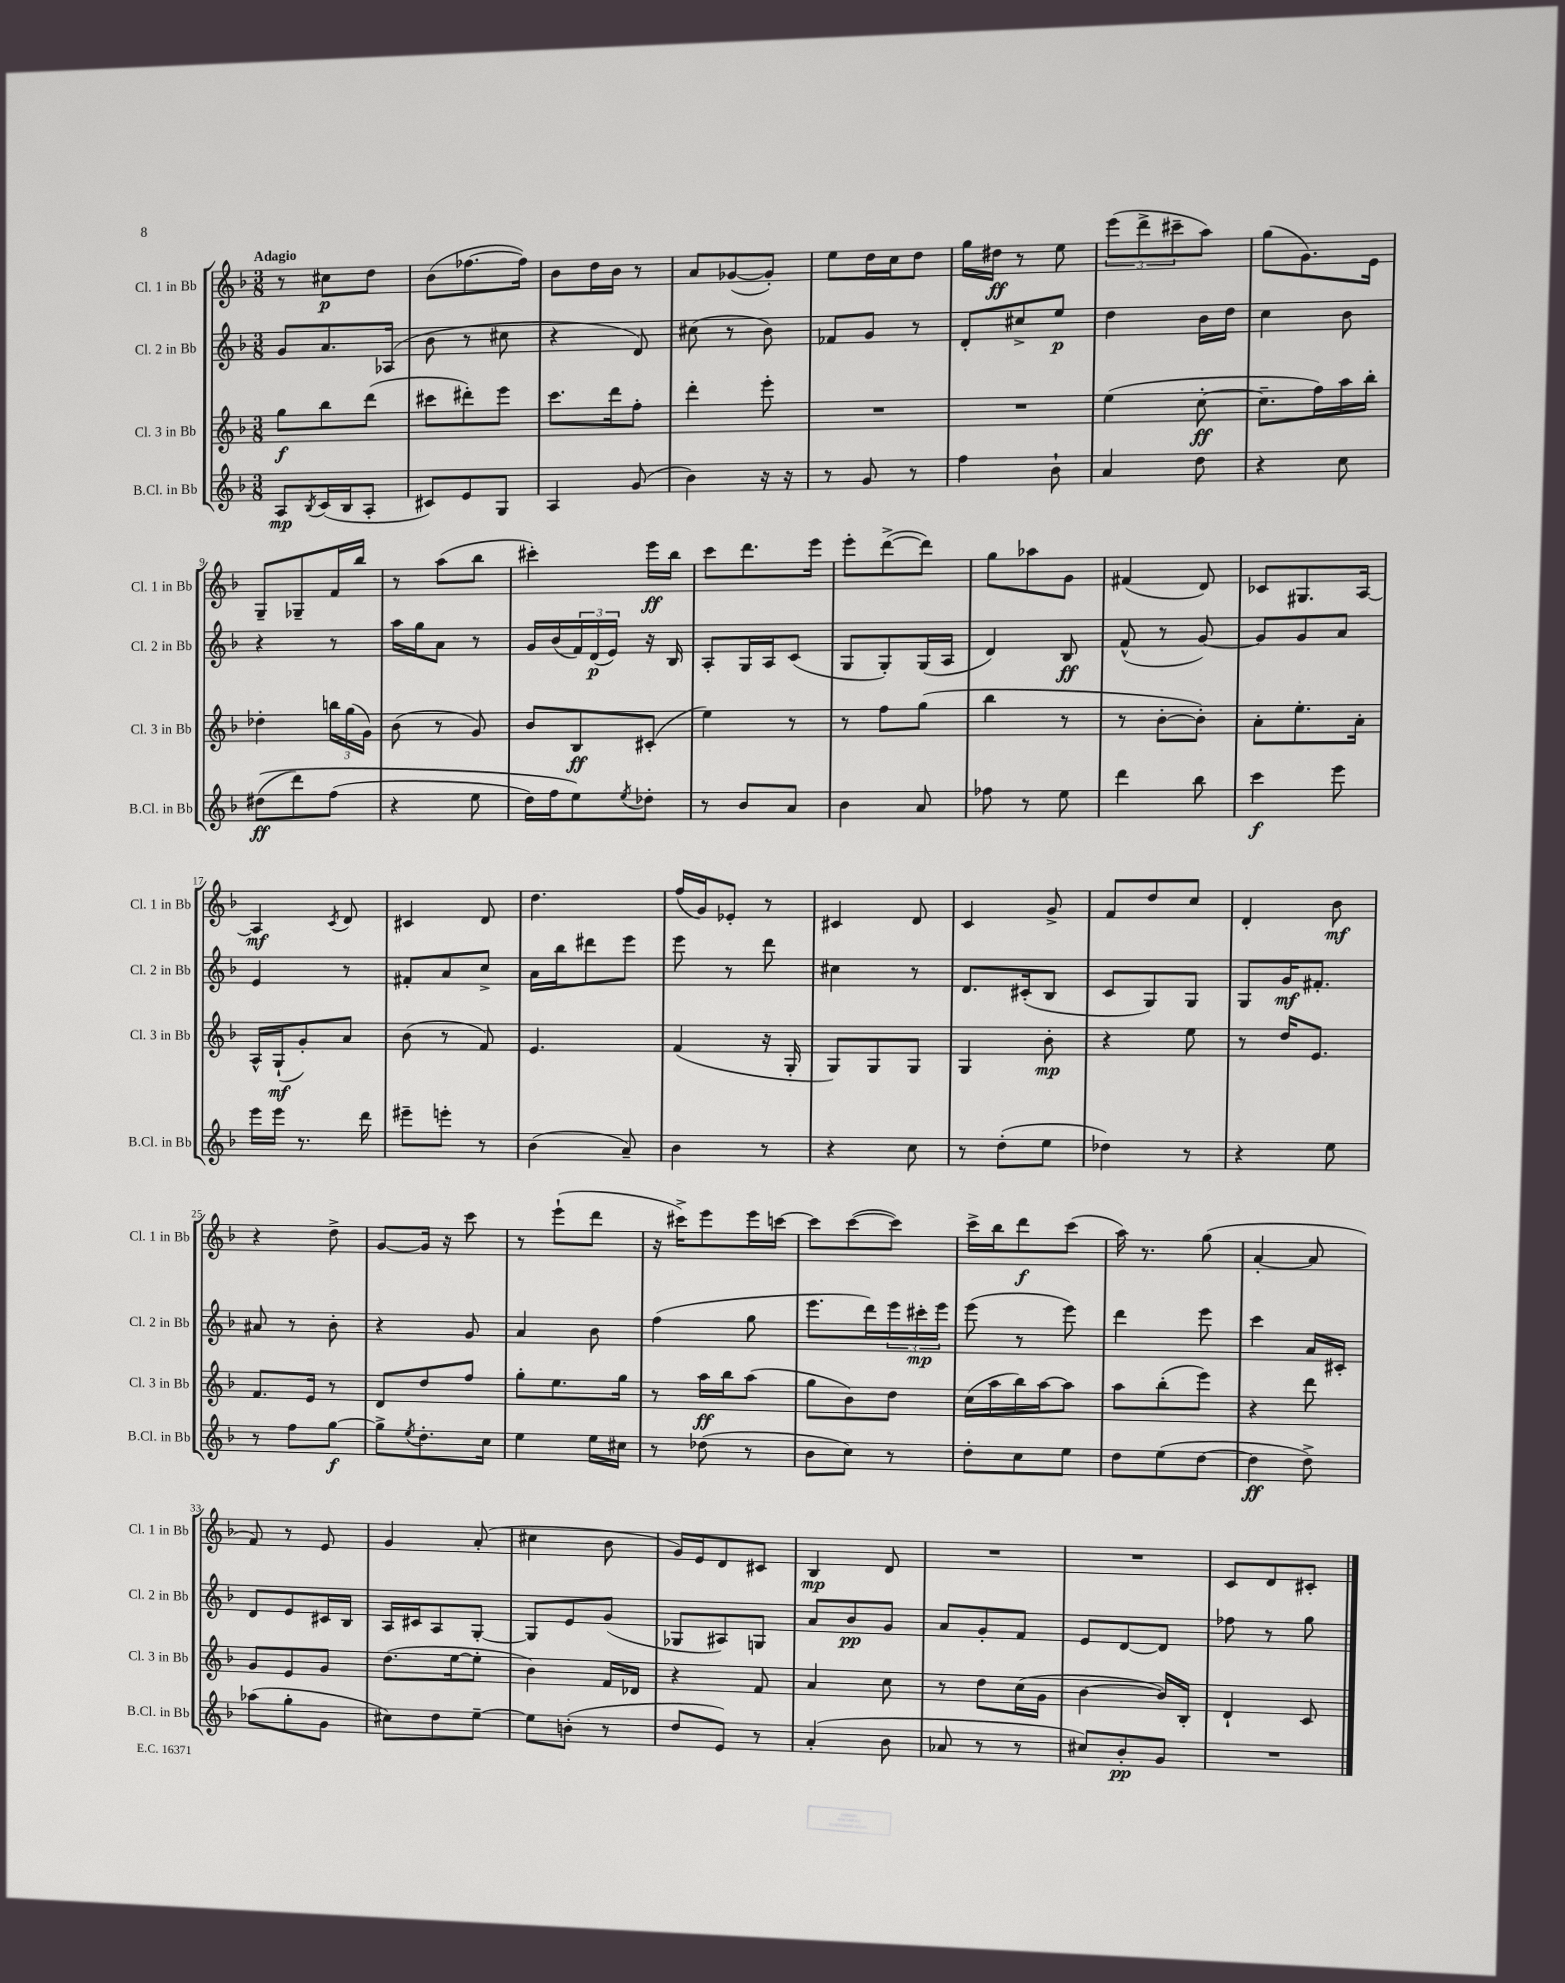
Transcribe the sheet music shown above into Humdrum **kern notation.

**kern	**dynam	**kern	**dynam	**kern	**dynam	**kern	**dynam
*part4	*part4	*part3	*part3	*part2	*part2	*part1	*part1
*staff4	*staff4	*staff3	*staff3	*staff2	*staff2	*staff1	*staff1
*I"B.Cl. in Bb	*	*I"Cl. 3 in Bb	*	*I"Cl. 2 in Bb	*	*I"Cl. 1 in Bb	*
*I'B.Cl. in Bb	*	*I'Cl. 3 in Bb	*	*I'Cl. 2 in Bb	*	*I'Cl. 1 in Bb	*
*clefG2	*	*clefG2	*	*clefG2	*	*clefG2	*
*k[b-]	*	*k[b-]	*	*k[b-]	*	*k[b-]	*
*M3/8	*	*M3/8	*	*M3/8	*	*M3/8	*
=1	=1	=1	=1	=1	=1	=1	=1
!	!	!	!	!	!	!LO:TX:a:B:t=Adagio	!
8A/L	mp	8gg\L	f	8g/L	.	8r	.
8qB-/	.	.	.	.	.	.	.
(16c/L	.	8bb-\	.	8.a/	.	8cc#X\L	p
16B-/J	.	.	.	.	.	.	.
8A'/J	.	(8ddd\J	.	.	.	8dd\J	.
.	.	.	.	(16A-X/Jk	.	.	.
=2	=2	=2	=2	=2	=2	=2	=2
8c#X/L)	.	8ccc#X\L	.	8b-\	.	(8b-\L	.
8e/	.	8ddd#X'\)	.	8r	.	[8.ff-X\	.
8G/J	.	8eee\J	.	8cc#X\	.	.	.
.	.	.	.	.	.	16ff-\Jk])	.
=3	=3	=3	=3	=3	=3	=3	=3
4A/	.	8.ccc\L	.	4r	.	8b-\L	.
.	.	.	.	.	.	16dd\L	.
.	.	16ddd\k	.	.	.	16b-\JJ	.
(8g/	.	8ff'\J	.	8d/)	.	8r	.
=4	=4	=4	=4	=4	=4	=4	=4
4b-\)	.	4ddd'\	.	(8cc#X\	.	8a/L	.
.	.	.	.	8r	.	([8g-X/	.
16r	.	8eee'\	.	8b-\)	.	8g-'/J])	.
16r	.	.	.	.	.	.	.
=5	=5	=5	=5	=5	=5	=5	=5
8r	.	4.r	.	8f-X/L	.	8ee\L	.
8g/	.	.	.	8g/J	.	16dd\L	.
.	.	.	.	.	.	16cc\J	.
8r	.	.	.	8r	.	8dd\J	.
=6	=6	=6	=6	=6	=6	=6	=6
4ff\	.	4.r	.	8d'/L	.	16gg\LL	.
.	.	.	.	.	.	16dd#X\JJ	ff
.	.	.	.	8cc#X^/	.	8r	.
8b-`\	.	.	.	8ee/J	p	8ee\	.
=7	=7	=7	=7	=7	=7	=7	=7
4a/	.	(4ee\	.	4dd\	.	(12eee\L	.
.	.	.	.	.	.	12ddd^\	.
.	.	.	.	.	.	12ccc#X~\	.
8dd\	.	[8cc'\	ff	16b-\LL	.	8aa\J)	.
.	.	.	.	16dd\JJ	.	.	.
=8	=8	=8	=8	=8	=8	=8	=8
4r	.	8.cc~\L]	.	4cc\	.	(8gg\L	.
.	.	.	.	.	.	8.g\)	.
.	.	16ff\L)	.	.	.	.	.
8cc\	.	16aa\	.	8b-\	.	.	.
.	.	16bb-'\JJ	.	.	.	16e\Jk	.
!!LO:LB:g=z
=9	=9	=9	=9	=9	=9	=9	=9
((8dd#X\L	ff	4dd-X'\	.	4r	.	8G~/L	.
8ddd\)	.	.	.	.	.	8G-X~/	.
(8ff\J	.	24bbn\LL	.	8r	.	16f/L	.
.	.	(24gg\	.	.	.	.	.
.	.	.	.	.	.	16bb-/JJ	.
.	.	24g\JJ)	.	.	.	.	.
=10	=10	=10	=10	=10	=10	=10	=10
4r	.	(8b-\	.	16aa\LL	.	8r	.
.	.	.	.	16gg\J	.	.	.
.	.	8r	.	8a\J	.	(8aa\L	.
8ee\	.	8g/)	.	8r	.	8bb-\J	.
=11	=11	=11	=11	=11	=11	=11	=11
16dd\LL)	.	8b-/L	.	16g/LL	.	4ccc#X'\)	.
16ff\J	.	.	.	(16b-/	.	.	.
8ee\)	.	8B-/	ff	24f/)	.	.	.
.	.	.	.	(24d/	p	.	.
.	.	.	.	24e/JJ)	.	.	.
8qee/	.	.	.	.	.	.	.
8dd-X'\J	.	(8c#X'/J	.	16r	.	16eee\LL	ff
.	.	.	.	16B-/	.	16bb-\JJ	.
=12	=12	=12	=12	=12	=12	=12	=12
8r	.	4ee\)	.	8A'/L	.	8ccc\L	.
8b-/L	.	.	.	16G/L	.	8.ddd\	.
.	.	.	.	16A/J	.	.	.
8a/J	.	8r	.	(8c/J	.	.	.
.	.	.	.	.	.	16eee\Jk	.
=13	=13	=13	=13	=13	=13	=13	=13
4b-\	.	8r	.	8G/L	.	8eee'\L	.
.	.	8ff\L	.	8G'/)	.	([8ddd^\	.
8a/	.	(8gg\J	.	(16G/L	.	8ddd\J])	.
.	.	.	.	16A/JJ	.	.	.
=14	=14	=14	=14	=14	=14	=14	=14
8ff-X\	.	4bb-\	.	4d/)	.	8gg\L	.
8r	.	.	.	.	.	8aa-X\	.
8ee\	.	8r	.	8B-/	ff	8g\J	.
=15	=15	=15	=15	=15	=15	=15	=15
4ddd\	.	8r	.	(8f^^/	.	(4f#X/	.
.	.	[8b-'\L	.	8r	.	.	.
8bb-\	.	8b-'\J])	.	[8g/)	.	8d/)	.
=16	=16	=16	=16	=16	=16	=16	=16
4ccc\	f	8a'\L	.	8g/L]	.	8c-X/L	.
.	.	8.ee'\	.	8g/	.	8.G#X/	.
8eee\	.	.	.	8a/J	.	.	.
.	.	16a'\Jk	.	.	.	[16A/Jk	.
!!LO:LB:g=z
=17	=17	=17	=17	=17	=17	=17	=17
16eee\LL	.	16A^^/LL	.	4e/	.	4A/]	mf
16eee\JJ	.	(16G`/J	mf	.	.	.	.
8.r	.	8g'/)	.	.	.	.	.
.	.	.	.	.	.	8qc/	.
.	.	8a/J	.	8r	.	8d/	.
16ddd\	.	.	.	.	.	.	.
=18	=18	=18	=18	=18	=18	=18	=18
8eee#X~\L	.	(8b-\	.	8f#X'/L	.	4c#X/	.
8eeen'\J	.	8r	.	8a/	.	.	.
8r	.	8f/)	.	8cc^/J	.	8d/	.
=19	=19	=19	=19	=19	=19	=19	=19
(4b-\	.	4.e/	.	16a\LL	.	4.dd\	.
.	.	.	.	16bb-\J	.	.	.
.	.	.	.	8ddd#X\	.	.	.
8a~/)	.	.	.	8eee\J	.	.	.
=20	=20	=20	=20	=20	=20	=20	=20
4b-\	.	(4f/	.	8eee\	.	(16ff/LL	.
.	.	.	.	.	.	16g/J)	.
.	.	.	.	8r	.	8e-X'/J	.
8r	.	16r	.	8ddd\	.	8r	.
.	.	16G'/	.	.	.	.	.
=21	=21	=21	=21	=21	=21	=21	=21
4r	.	8G/L)	.	4cc#X\	.	4c#X/	.
.	.	8G/	.	.	.	.	.
8cc\	.	8G/J	.	8r	.	8d/	.
=22	=22	=22	=22	=22	=22	=22	=22
8r	.	4G/	.	8.d/L	.	4c/	.
(8dd'\L	.	.	.	.	.	.	.
.	.	.	.	(16c#X'/k	.	.	.
8ee\J	.	8b-'\	mp	8B-/J	.	8g^/	.
=23	=23	=23	=23	=23	=23	=23	=23
4dd-X\)	.	4r	.	8c/L	.	8f/L	.
.	.	.	.	8G/)	.	8dd/	.
8r	.	8ee\	.	8G/J	.	8cc/J	.
=24	=24	=24	=24	=24	=24	=24	=24
4r	.	8r	.	8G/L	.	4d'/	.
.	.	16dd/KL	.	16g/K	mf	.	.
.	.	8.e/J	.	8.f#X'/J	.	.	.
8ee\	.	.	.	.	.	8b-\	mf
!!LO:LB:g=z
=25	=25	=25	=25	=25	=25	=25	=25
8r	.	8.f/L	.	8a#X/	.	4r	.
8ff\L	.	.	.	8r	.	.	.
.	.	16e/Jk	.	.	.	.	.
[8gg\J	f	8r	.	8b-'\	.	8dd^\	.
=26	=26	=26	=26	=26	=26	=26	=26
8gg^\L]	.	8d/L	.	4r	.	[8g/L	.
8qee/	.	.	.	.	.	.	.
8.dd'\	.	8dd/	.	.	.	16g/Jk]	.
.	.	.	.	.	.	16r	.
.	.	8ff/J	.	8g/	.	8ccc\	.
16cc\Jk	.	.	.	.	.	.	.
=27	=27	=27	=27	=27	=27	=27	=27
4ee\	.	8gg'\L	.	4a/	.	8r	.
.	.	8.ee\	.	.	.	(8eee`\L	.
16ee\LL	.	.	.	8b-\	.	8ddd\J	.
16cc#X\JJ	.	16gg\Jk	.	.	.	.	.
=28	=28	=28	=28	=28	=28	=28	=28
8r	.	8r	.	(4ff\	.	16r	.
.	.	.	.	.	.	16ccc#X^\KL)	.
(8dd-X\	.	16aa\LL	ff	.	.	8eee\	.
.	.	16bb-\J	.	.	.	.	.
8r	.	(8aa\J	.	8gg\	.	16eee\L	.
.	.	.	.	.	.	[16cccn\JJ	.
=29	=29	=29	=29	=29	=29	=29	=29
8b-\L	.	8gg\L	.	8.eee\L	.	8ccc\L]	.
8cc\J)	.	8b-\)	.	.	.	([8ccc\	.
.	.	.	.	16ddd\L)	.	.	.
8r	.	8dd\J	.	24eee\	.	8ccc\J])	.
.	.	.	.	24ccc#X'\	mp	.	.
.	.	.	.	24eee\JJ	.	.	.
=30	=30	=30	=30	=30	=30	=30	=30
8dd'\L	.	(16cc\LL	.	(8eee\	.	16ccc^\LL	.
.	.	16aa\	.	.	.	16bb-\J	.
8cc\	.	16bb-\)	.	8r	.	8ddd\	f
.	.	[16aa\J	.	.	.	.	.
8ee\J	.	8aa\J]	.	8eee\)	.	(8ccc\J	.
=31	=31	=31	=31	=31	=31	=31	=31
8dd\L	.	8aa\L	.	4ddd\	.	16aa\)	.
.	.	.	.	.	.	8.r	.
(8ee\	.	(8bb-'\	.	.	.	.	.
[8dd\J	.	8eee\J)	.	8eee\	.	(8gg\	.
=32	=32	=32	=32	=32	=32	=32	=32
4dd\]	ff	4r	.	4ccc\	.	[4a'/	.
8dd^\)	.	8ddd\	.	16a/LL	.	8a/]	.
.	.	.	.	16c#X'/JJ	.	.	.
!!LO:LB:g=z
=33	=33	=33	=33	=33	=33	=33	=33
(8aa-X\L	.	8g/L	.	8d/L	.	8f/)	.
8gg'\	.	8e/	.	8e/	.	8r	.
8g\J	.	8g/J	.	16c#X/L	.	8e/	.
.	.	.	.	16B-/JJ	.	.	.
=34	=34	=34	=34	=34	=34	=34	=34
8cc#X\L)	.	(8.dd\L	.	16A/LL	.	4g/	.
.	.	.	.	16c#X/J	.	.	.
8dd\	.	.	.	8A/	.	.	.
.	.	[16ee\k	.	.	.	.	.
[8ee~\J	.	8ee'\J]	.	[8G'/J	.	(8a'/	.
=35	=35	=35	=35	=35	=35	=35	=35
8ee\L]	.	4b-\)	.	8G/L]	.	4cc#X\	.
(8bn'\J	.	.	.	8e/	.	.	.
8r	.	16f/LL	.	(8g/J	.	8b-\	.
.	.	16d-X/JJ	.	.	.	.	.
=36	=36	=36	=36	=36	=36	=36	=36
8dd/L	.	4r	.	8G-X/L	.	16g/LL)	.
.	.	.	.	.	.	16e/J	.
8e/J)	.	.	.	8A#X/)	.	8d/	.
8r	.	8f/	.	8Gn/J	.	8c#X/J	.
=37	=37	=37	=37	=37	=37	=37	=37
(4a'/	.	4a/	.	8a/L	.	4B-/	mp
.	.	.	.	8b-/	pp	.	.
8b-\	.	8cc\	.	8g/J	.	8d/	.
=38	=38	=38	=38	=38	=38	=38	=38
8a-X/	.	8r	.	8a/L	.	4.r	.
8r	.	8dd\L	.	8g'/	.	.	.
8r	.	(16cc\L	.	8f/J	.	.	.
.	.	16g\JJ	.	.	.	.	.
=39	=39	=39	=39	=39	=39	=39	=39
8cc#X/L)	.	[4b-\	.	8e/L	.	4.r	.
8b-'/	pp	.	.	[8d/	.	.	.
8g/J	.	16b-/LL])	.	8d/J]	.	.	.
.	.	16B-'/JJ	.	.	.	.	.
=40	=40	=40	=40	=40	=40	=40	=40
4.r	.	4d`/	.	8ff-X\	.	8c/L	.
.	.	.	.	8r	.	8d/	.
.	.	8c/	.	8gg\	.	8c#X'/J	.
==	==	==	==	==	==	==	==
*-	*-	*-	*-	*-	*-	*-	*-
